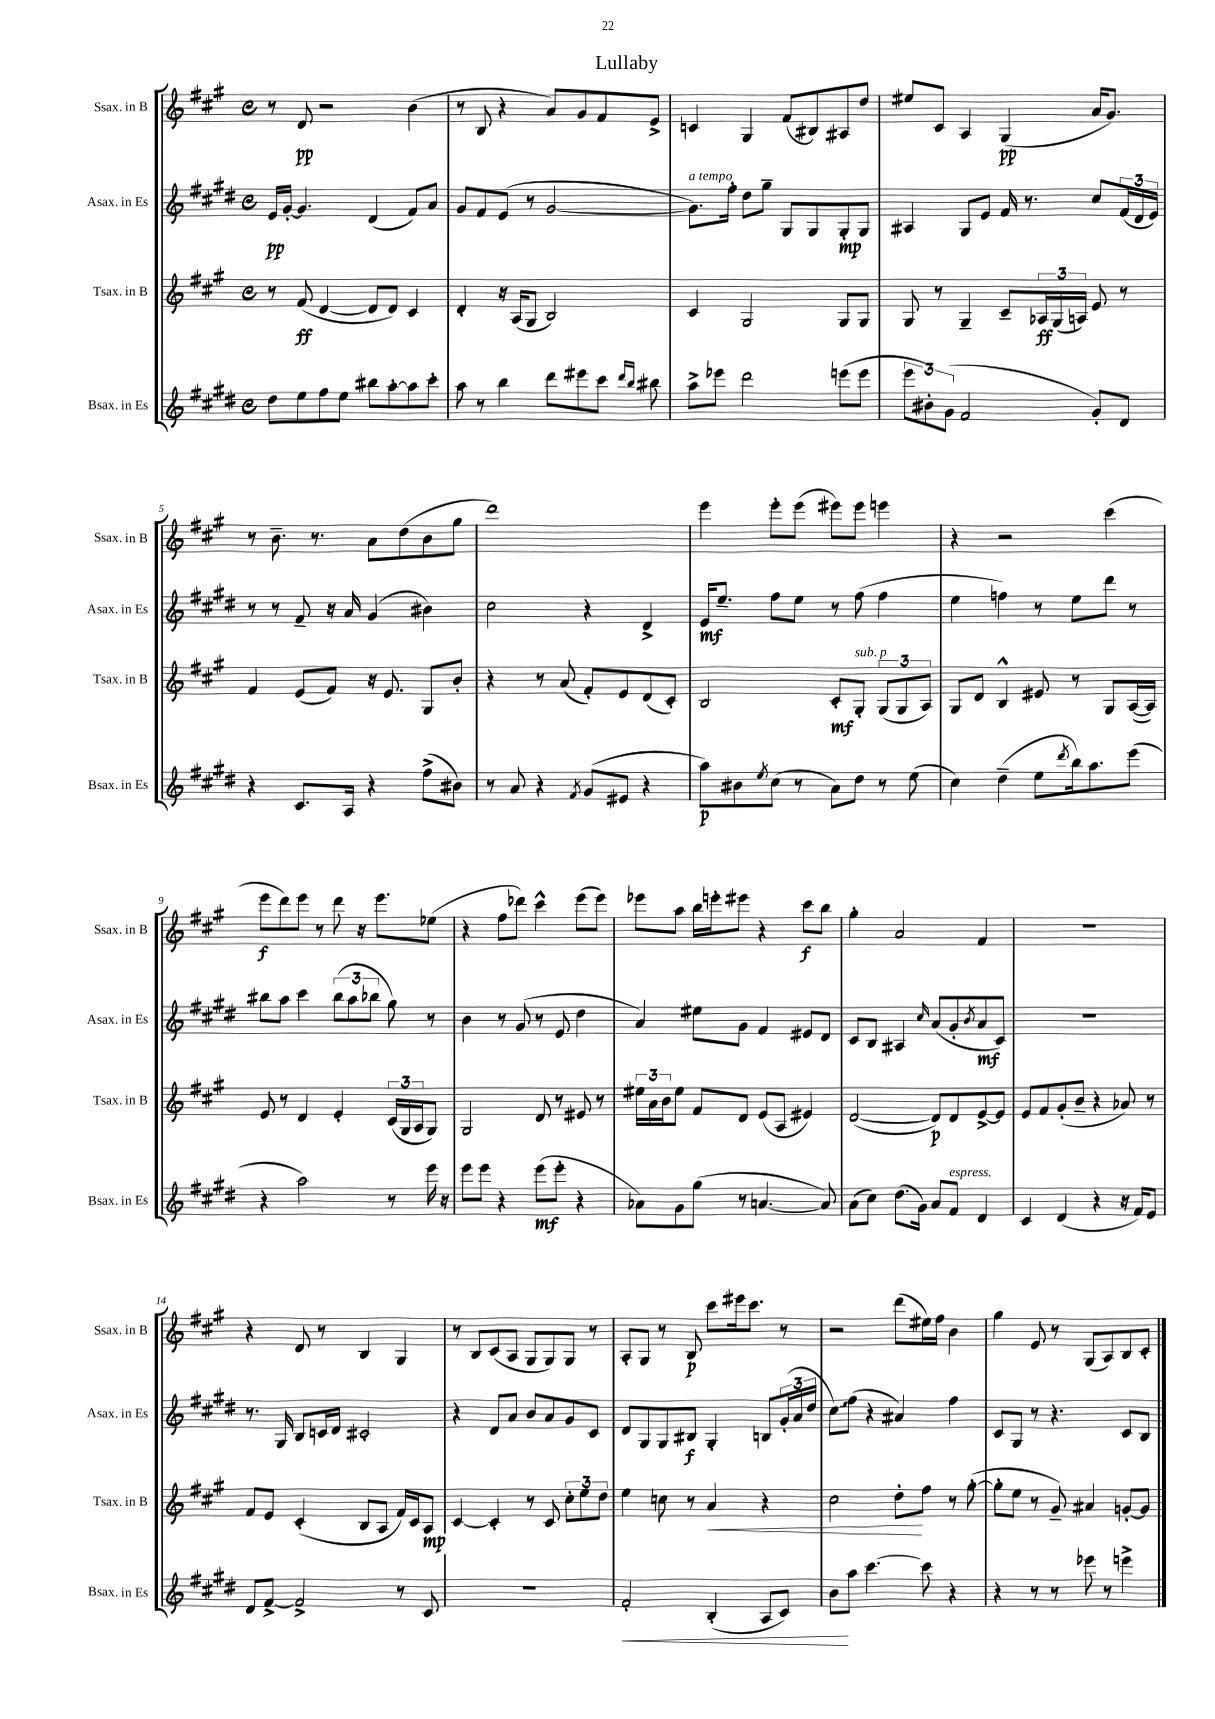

**kern	**kern	**kern	**kern
*staff4	*staff3	*staff2	*staff1
*clefG2	*clefG2	*clefG2	*clefG2
*k[f#c#g#d#]	*k[f#c#g#]	*k[f#c#g#d#]	*k[f#c#g#]
*M4/4	*M4/4	*M4/4	*M4/4
*met(c)	*met(c)	*met(c)	*met(c)
8dd#\L	8r	16e/LL	8r
.	.	[16g#'/JJ	.
8ee\	(8f#/	4.g#/]	8d/
8ff#\	[4d/	.	2r
8ee\J	.	.	.
8bb#\L	8d/]L	(4d#/	.
[8aa'\	8d/J)	.	.
8aa\]	4c#/	8f#/L)	(4b\
8ccc#'\J	.	8a/J	.
=	=	=	=
8aa\	4d'/	8g#/L	8r
8r	.	8f#/	8B/
4bb\	16r	(8e/J	4r
.	(16A/LK	.	.
.	8G#/J	8r	.
8ddd#\L	2B/)	[2g#/	8a/L)
8eee#\	.	.	8g#/
8ccc#\J	.	.	8f#/
16qqddd#/LL	.	.	.
16qqbb/JJ	.	.	.
8bb#\	.	.	8e^/J
=	=	=	=
8aa^\L	4c#/	8.g#\]L)	4c/
8eee-\J	.	.	.
.	.	16ff#'\Jk	.
2ddd#\	2G#/	8dd#\L	4G#/
.	.	8gg#~\J	.
.	.	8G#/L	(8f#/L
.	.	8G#/	8B#/)
(8eee\L	8G#/L	8G#'/	8A#/
8eee\J	8G#/J	8G#/J	8dd/J
=	=	=	=
12eee\L	8G#/	4A#/	8ee#/L
12b#'\)	.	.	.
.	8r	.	8c#/J
(12g#\J	.	.	.
2f#/	4G#~/	8G#/L	4A/
.	.	8e/J	.
.	8c#~/L	16f#/	(4G#/
.	.	8.r	.
.	24A-/L	.	.
.	(24G#/	.	.
.	24A/JJ)	.	.
8g#'/L)	8e/	8cc#/L	16a/LK
.	.	.	8.g#/J)
8d#/J	8r	(24f#/L	.
.	.	24d#/	.
.	.	24e/JJ)	.
=	=	=	=
4r	4f#/	8r	8r
.	.	8r	8.b~\
8.c#/L	(8e/L	8f#~/	.
.	.	.	8.r
.	8f#/J)	16r	.
16A/Jk	.	16a/	.
4r	16r	(4g#/	8a\L
.	8.e/	.	.
.	.	.	(8dd\
(8ff#^\L	8G#/L	4b#\)	8b\
8b#\J)	8b'/J	.	8gg#\J
=	=	=	=
8r	4r	2cc#\	1ddd)
8a/	.	.	.
4r	8r	.	.
.	(8a/	.	.
8qf#/	.	.	.
(8g#/L	8f#'/L)	4r	.
8e#/J	8e/	.	.
4r	(8d/	4d#^/	.
.	8c#'/J)	.	.
=	=	=	=
8aa\L)	2B/	16e/LK	4eee\
.	.	8.ee~/J	.
8b#\	.	.	.
8qee/	.	.	.
(8cc#\J	.	8ff#\L	8eee'\L
8r	.	8ee\J	(8eee\J
8a\L)	8c#'/L	8r	8eee#\L)
8dd#\J	8G#'/J	(8ff#\	8eee#\J
8r	(12G#/L	4ff#\	4eee\
.	12G#/	.	.
(8ee\	.	.	.
.	12A/J)	.	.
=	=	=	=
4cc#\)	8G#/L	4ee\	4r
.	8d/J	.	.
(4dd#~\	4B^^/	4ff\)	2r
8ee\L	8e#/	8r	.
8qddd#/	.	.	.
16bb\k)	8r	8ee\L	.
8.aa\	.	.	.
.	8G#/L	8ddd#\J	(4ccc#\
(8eee\J	([16A/L	8r	.
.	16A/]JJ)	.	.
=	=	=	=
4r	8e/	8bb#\L	8eee\L
.	8r	8aa\J	8ddd\)
2aa\)	4d/	4ccc#\	8eee\J
.	.	.	8r
.	4e'/	(12bb#\L	8ddd\
.	.	12aa\	.
.	.	.	16r
.	.	12bb-\J	.
.	.	.	8.eee\L
8r	(24c#/LL	8gg#\)	.
.	24G#/	.	.
.	24A/J	.	.
16eee\	8G#/J)	8r	(8ee-\J
16r	.	.	.
=	=	=	=
8eee\L	2G#/	4b\	4r
8eee\J	.	.	.
4r	.	8r	8ff#\L
.	.	(8g#/	8ddd-\J)
(8eee\L	8d/	8r	4ccc#^^\
8eee'\J	8r	8e/	.
4r	8e#/	4dd#\	(8eee\L
.	8r	.	8eee\J)
=	=	=	=
8a-\L)	24ee#\LL	4a/)	8eee-\L
.	24a\	.	.
.	24b\J	.	.
8g#\	8ee#\J	.	8aa\J
(8gg#\J	8f#/L	8ee#\L	16bb\LL
.	.	.	16eee'\J
8r	8d/J	8g#\J	8eee#\J
[4.a/	(8e/L	4f#/	4r
.	8A/J	.	.
.	4e#/)	8e#/L	8ccc#\L
8a/])	.	8d#/J	8bb\J
=	=	=	=
(8a\L	([2d/	8c#/L	4gg#'\
8cc#\J)	.	8B/J	.
(8.dd#\L	.	4A#/	2a/
16g#\Jk)	.	.	.
.	.	16qqcc#/	.
8a/L	8d/]L)	(8a/L	.
8f#/J	8d/	8g#'/	.
.	.	8qb/	.
4d#/	[8e^/	8a/	4f#/
.	8e/]J	8c#/J)	.
=	=	=	=
4c#/	8e/L	1r	1r
.	8f#/	.	.
(4d#/	(8g#'/	.	.
.	8b~/J	.	.
4r	4r	.	.
16r	8a-/)	.	.
16f#/LK)	.	.	.
8e/J	8r	.	.
=	=	=	=
8d#/L	8f#/L	8.r	4r
[8f#^/J	8e/J	.	.
.	.	16G#/	.
2f#^/]	(4c#'/	8B/L	8d/
.	.	16c/L	8r
.	.	16d#/JJ	.
.	8B/L	2c#'/	4B/
.	8A/J	.	.
8r	16f#/LL)	.	4G#/
.	16c#/J	.	.
8c#/	8A/J	.	.
=	=	=	=
1r	[4c#/	4r	8r
.	.	.	8B/L
.	4c#'/]	8d#/L	(8c#/
.	.	8a/J	8A/J
.	8r	8b/L	8G#/L
.	8c#/	8a/	8G#/)
.	12cc#'\L	8g#/	8G#/J
.	12ee\	.	.
.	.	8c#/J	8r
.	12dd\J	.	.
=	=	=	=
2f#'/	4ee\	8d#/L	8A'/L
.	.	8G#/	8G#/J
.	8cc\	8G#/	8r
.	8r	8B#/J	8B/
(4B'/	4a/	4G#'/	8ccc#\L
.	.	.	16eee#\k
.	.	.	8.ccc#\J
8A/L	4r	8B/L	.
8c#/J)	.	(24g#'/L	8r
.	.	24a/	.
.	.	24dd#/JJ	.
=	=	=	=
8b\L	2cc#\	8cc#\L)	2r
8aa\J	.	(8ff#\J	.
[4.ccc#\	.	4r	.
.	8dd'\L	4a#/)	(8ddd\L
8ccc#\]	8ff#\J	.	16ee#\L)
.	.	.	16ff#\JJ
4r	8r	4ff#\	4b\
.	([8gg#'\	.	.
=	=	=	=
4r	8gg#'\]L	8c#/L	4gg#\
.	8ee\J	8G#/J	.
8r	8r	8r	8e/
8r	8g#~/)	4.r	8r
8eee-\	4a#/	.	(8G#/L
8r	.	.	8A/)
4eee^\	[8g'/L	8c#/L	8B/
.	8g/]J	8B/J	8c#'/J
==	==	==	==
*-	*-	*-	*-
